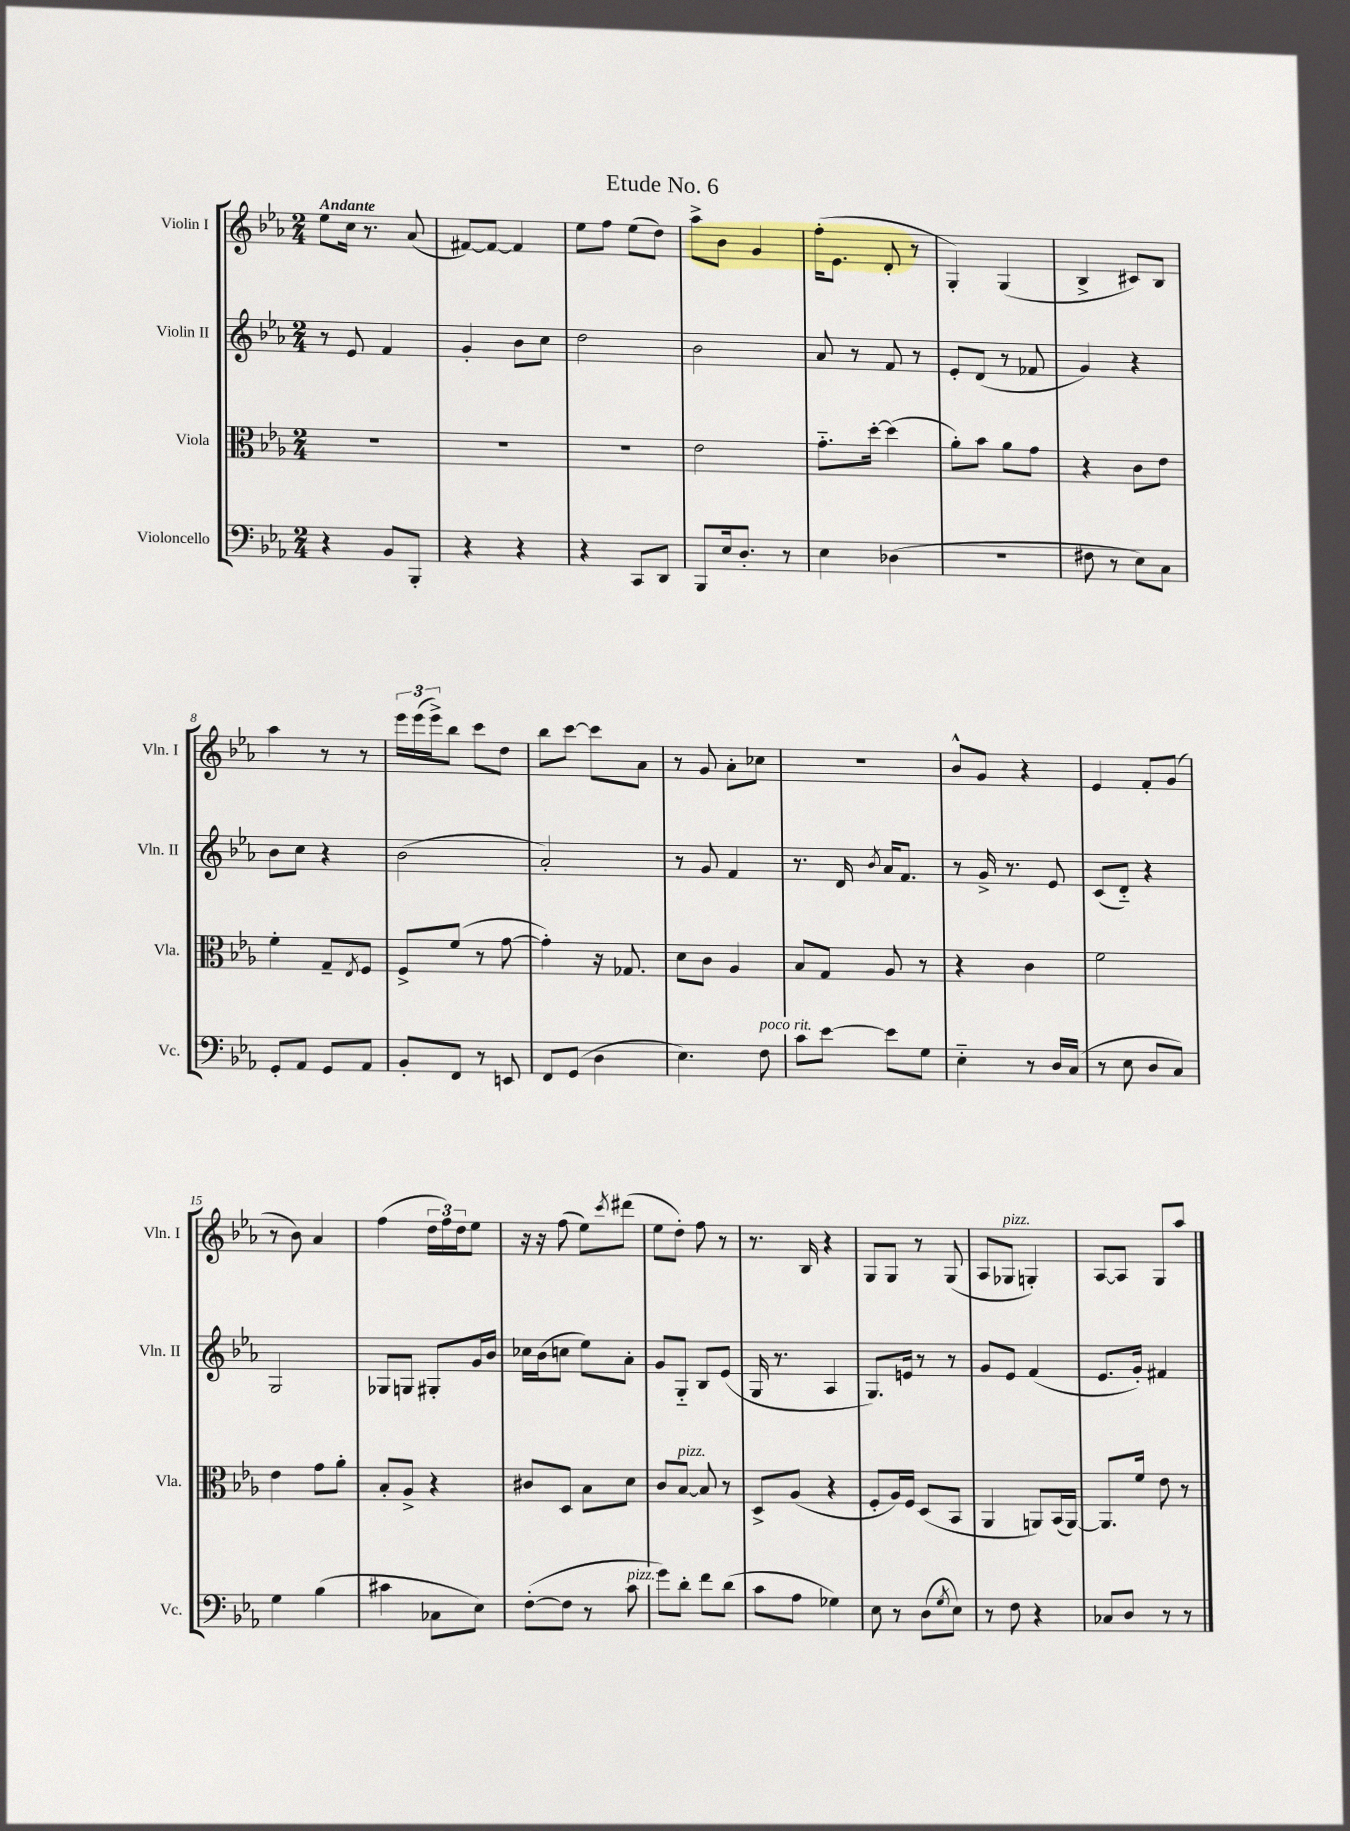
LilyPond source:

\header { title = "Etude No. 6" }
<<
\new StaffGroup <<
\new Staff = "s0" \with { instrumentName = "Violin I" shortInstrumentName = "Vln. I" } {
    \clef treble \key ees \major \numericTimeSignature \time 2/4 \tempo "Andante"
    ees''8 c''16 r8. aes'8( |
    fis'8~) fis'8~ fis'4 |
    ees''8 f''8 ees''8( d''8) |
    aes''8-> bes'8 g'4 |
    f''16-.( ees'8. d'8-. r8 |
    g4-.) g4( |
    bes4-> cis'8) bes8 |
    aes''4 r8 r8 |
    \tuplet 3/2 { ees'''16 ees'''16( ees'''16->) } bes''8 c'''8 d''8 |
    bes''8 c'''8~ c'''8 aes'8 |
    r8 g'8 aes'8-. ces''8 |
    r2 |
    bes'8-^ g'8 r4 |
    ees'4 f'8-. g'8( |
    r8 bes'8) aes'4 |
    f''4( \tuplet 3/2 { d''16 f''16) d''16 } ees''8 |
    r16 r16 f''8( ees''8) \acciaccatura { c'''8 } dis'''8( |
    ees''8 d''8-.) f''8 r8 |
    r8. bes16 r4 |
    g8 g8 r8 g8( |
    aes8 ges8^\markup { \italic "pizz." } g4-.) |
    aes8~ aes8 g8 aes''8 \bar "|." |
}
\new Staff = "s1" \with { instrumentName = "Violin II" shortInstrumentName = "Vln. II" } {
    \clef treble \key ees \major \numericTimeSignature \time 2/4
    r8 ees'8 f'4 |
    g'4-. bes'8 c''8 |
    d''2 |
    bes'2 |
    aes'8 r8 f'8 r8 |
    ees'8-. d'8( r8 fes'8 |
    g'4) r4 |
    bes'8 c''8 r4 |
    bes'2( |
    aes'2-.) |
    r8 g'8 f'4 |
    r8. d'16 \acciaccatura { bes'8 } aes'16 f'8. |
    r8 g'16-> r8. ees'8 |
    c'8( d'8-_) r4 |
    g2 |
    ges8 g8 gis8-. g'16 bes'16 |
    ces''16 bes'16( c''8 ees''8) aes'8-. |
    g'8 g8-_ bes8 ees'8( |
    g16 r8. aes4 |
    g8.) e'16 r8 r8 |
    g'8 ees'8 f'4( |
    ees'8. g'16-.) fis'4 \bar "|." |
}
\new Staff = "s2" \with { instrumentName = "Viola" shortInstrumentName = "Vla." } {
    \clef alto \key ees \major \numericTimeSignature \time 2/4
    R2 |
    R2 |
    R2 |
    ees'2 |
    g'8.-_ d''16~-. d''4( |
    aes'8-.) bes'8 aes'8 g'8 |
    r4 c'8 ees'8 |
    f'4-. g8-- \acciaccatura { ees8 } f8 |
    f8-> f'8( r8 g'8~ |
    g'4-.) r16 ges8. |
    d'8 c'8 aes4 |
    bes8 g8 aes8 r8 |
    r4 c'4 |
    f'2 |
    ees'4 g'8 aes'8-. |
    bes8-. aes8-> r4 |
    cis'8 d8 bes8 d'8 |
    c'8 bes8~^\markup { \italic "pizz." } bes8 r8 |
    d8-> aes8( r4 |
    f8-. aes16) f16 d8( bes,8 |
    aes,4 a,8) bes,16( a,16~) |
    a,8. f'16 ees'8 r8 \bar "|." |
}
\new Staff = "s3" \with { instrumentName = "Violoncello" shortInstrumentName = "Vc." } {
    \clef bass \key ees \major \numericTimeSignature \time 2/4
    r4 bes,8 bes,,8-. |
    r4 r4 |
    r4 c,8 d,8 |
    bes,,8 ees16 d8.-. r8 |
    ees4 des4( |
    r2 |
    fis8 r8 ees8) c8 |
    g,8-. aes,8 g,8 aes,8 |
    bes,8-. f,8 r8 e,8 |
    f,8 g,8( d4 |
    ees4.) f8^\markup { \italic "poco rit." } |
    c'8 ees'8~ ees'8 g8 |
    ees4-_ r8 d16 c16( |
    r8 ees8 d8 c8) |
    g4 bes4( |
    cis'4 ces8 ees8) |
    f8~-.( f8 r8 c'8^\markup { \italic "pizz." } |
    g'8) d'8-. f'8 d'8( |
    c'8 aes8 ges4) |
    ees8 r8 d8( \acciaccatura { g8 } ees8) |
    r8 f8 r4 |
    ces8 d8 r8 r8 \bar "|." |
}
>>
>>
